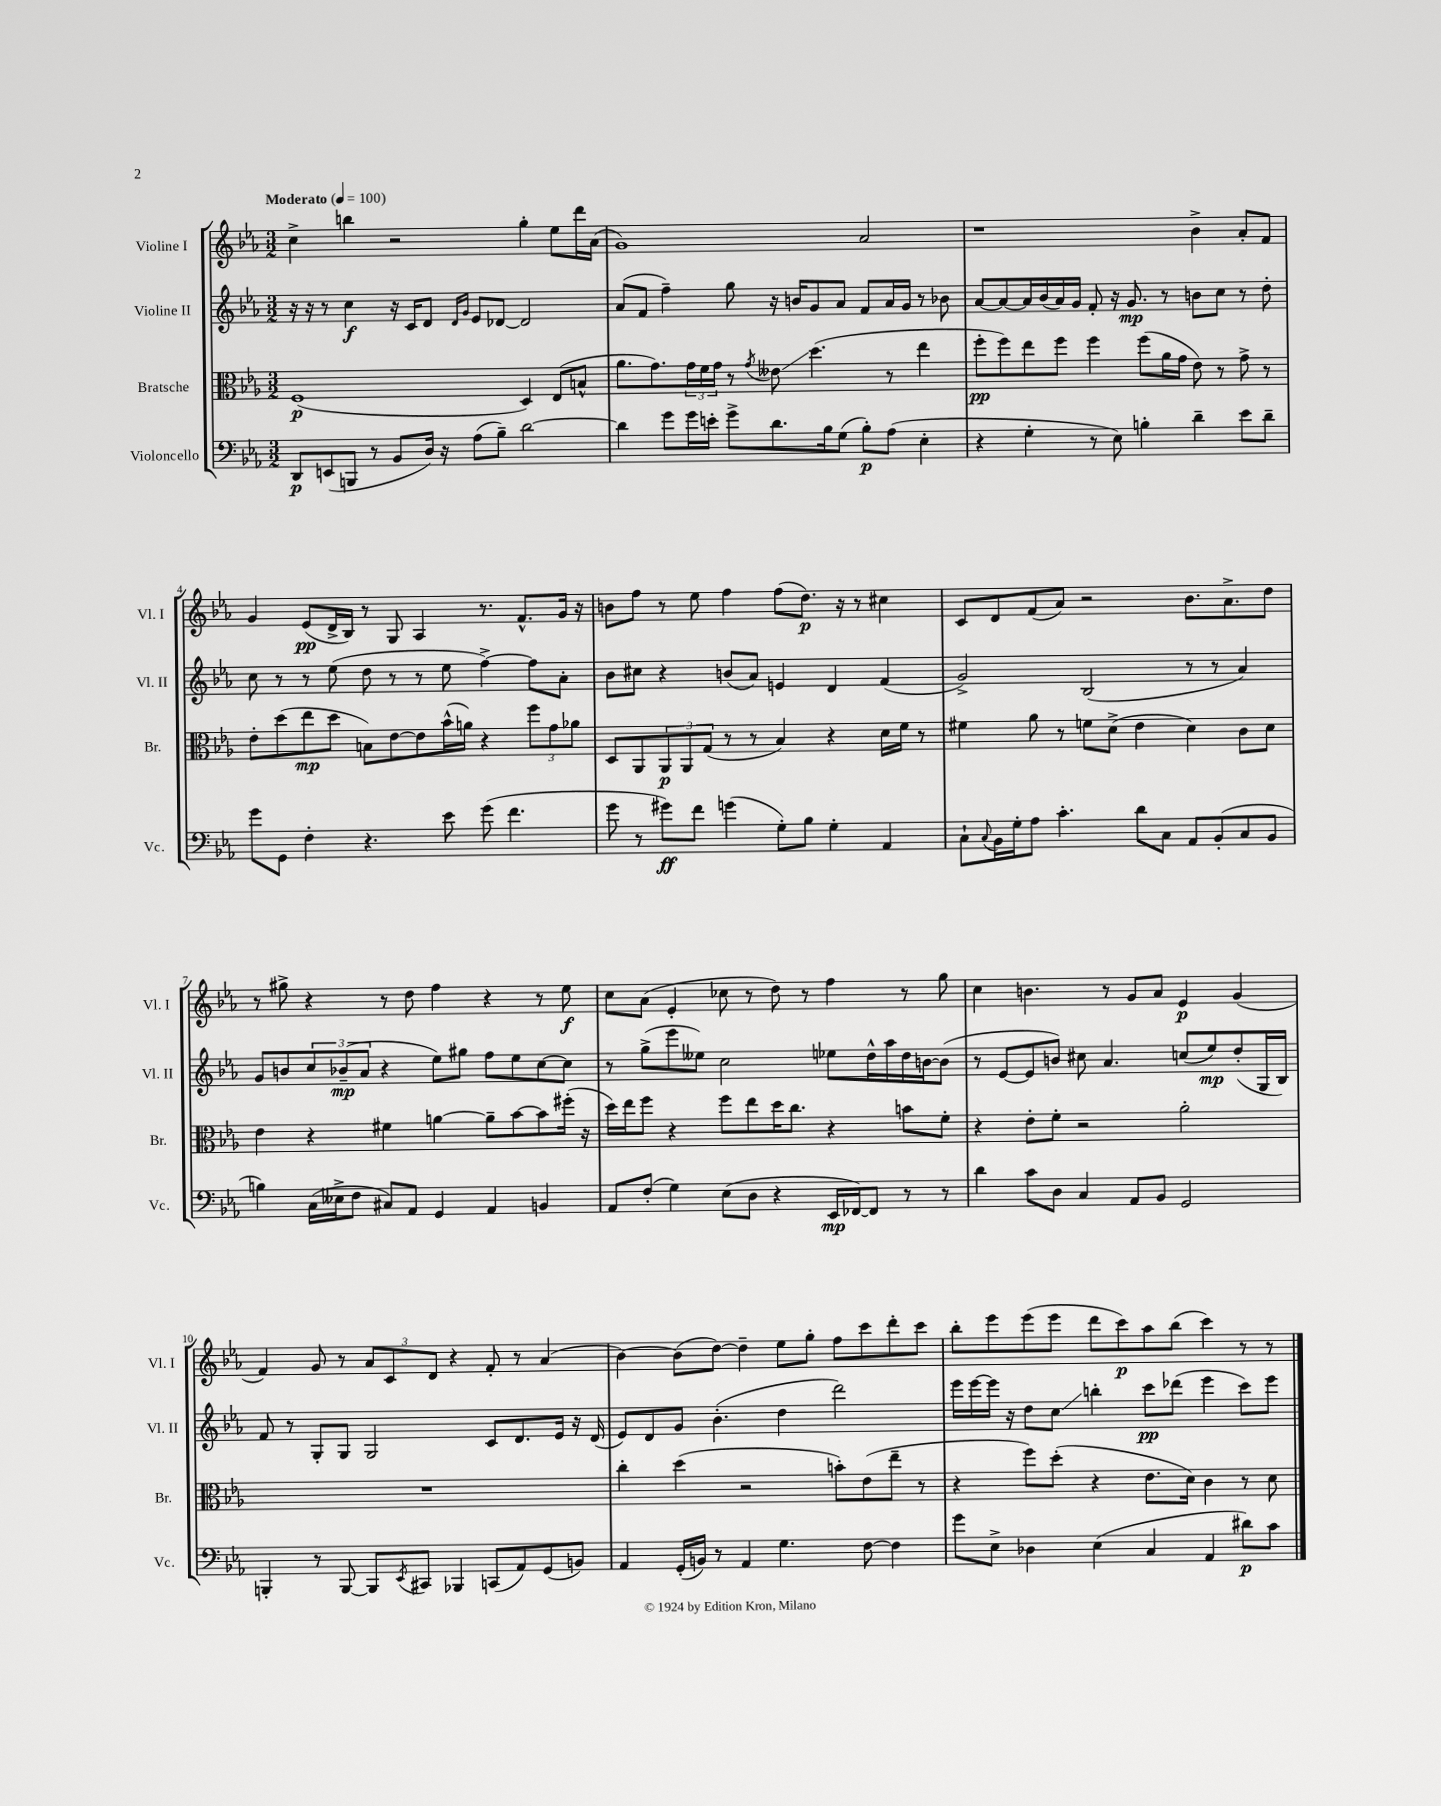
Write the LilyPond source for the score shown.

<<
\new StaffGroup <<
\new Staff = "s0" \with { instrumentName = "Violine I" shortInstrumentName = "Vl. I" } {
    \clef treble \key ees \major \numericTimeSignature \time 3/2 \tempo "Moderato" 4 = 100
    c''4-> b''4 r2 g''4-. ees''8 d'''16 aes'16( |
    g'1) aes'2 |
    r1 bes'4-> aes'8-. f'8 |
    g'4 ees'8\pp( d'16-> bes16) r8 g8 aes4 r8. f'8.-^ g'16 r16 |
    b'8 f''8 r8 ees''8 f''4 f''8( d''8.\p) r16 r8 cis''4 |
    c'8 d'8 f'8( aes'8) r2 bes'8. aes'8.-> d''8 |
    r8 gis''8-> r4 r8 d''8 f''4 r4 r8 ees''8\f |
    c''8 aes'8( ees'4-. ces''8 r8 d''8) r8 f''4 r8 g''8 |
    c''4 b'4. r8 g'8 aes'8 ees'4\p g'4( |
    f'4) g'8 r8 \tuplet 3/2 { aes'8 c'8 d'8 } r4 f'8-. r8 aes'4( |
    bes'4~) bes'8( d''8~) d''4-- ees''8 g''8-. f''8 c'''8 d'''8-. c'''8 |
    bes''8-. ees'''8 ees'''8( ees'''8 d'''8 c'''8\p) aes''8 bes''8( c'''4) r8 r8 \bar "|." |
}
\new Staff = "s1" \with { instrumentName = "Violine II" shortInstrumentName = "Vl. II" } {
    \clef treble \key ees \major \numericTimeSignature \time 3/2
    r16 r16 r8 c''4\f r16 c'16 d'8 \grace { d'16 g'16 } ees'8 des'8~ des'2 |
    aes'8( f'8 f''4--) g''8 r16 b'16 g'8 aes'8 f'8 aes'16 g'16 r8 bes'8 |
    aes'8~ aes'8~ aes'16 bes'16( aes'16) g'16 f'8-. r16 g'8.\mp r8 b'8 c''8 r8 d''8-. |
    c''8 r8 r8 ees''8( d''8 r8 r8 ees''8 f''4~->) f''8 aes'8-. |
    bes'8 cis''8 r4 b'8( aes'8) e'4 d'4 f'4( |
    g'2->) bes2( r8 r8 aes'4) |
    g'8 b'8 \tuplet 3/2 { c''8 bes'8--\mp( aes'8 } r4 ees''8) gis''8 f''8 ees''8 c''8~ c''8 |
    r8 g''8->( ees'''8 eeses''8) c''2 ees''8 d''16-^ aes''16 d''16 b'16~ b'8( |
    r8 ees'8~ ees'8 b'8) cis''8 aes'4. c''8( ees''8\mp) d''8-.( g16 bes16) |
    f'8 r8 g8-. g8 g2 c'8 d'8. ees'16 r16 d'16( |
    ees'8) d'8 g'8 bes'4.-.( d''4 d'''2) |
    ees'''16 ees'''16~ ees'''16 r16 d''8 c''8\glissando b''4-. c'''8\pp des'''8( ees'''4 c'''8) ees'''8 \bar "|." |
}
\new Staff = "s2" \with { instrumentName = "Bratsche" shortInstrumentName = "Br." } {
    \clef alto \key ees \major \numericTimeSignature \time 3/2
    f1\p( d4) ees8( b8-^ |
    aes'8. g'8.) \tuplet 3/2 { g'16 f'16 g'16 } r8 \acciaccatura { g'8 } eeses'8\glissando d''4.( r8 ees''4 |
    f''8-.\pp f''8) ees''8 f''8 f''4 f''8( aes'16 g'16 ees'8) r8 g'8-> r8 |
    ees'8-. d''8( ees''8\mp d''8 b8) ees'8~ ees'8 bes'16-^( a'16) r4 \tuplet 3/2 { f''8 g'8 aes'8 } |
    d8 aes,8 \tuplet 3/2 { aes,8\p aes,8 g8( } r8 r8 bes4) r4 d'16 f'16 r8 |
    fis'4 aes'8 r8 f'8 d'8->( ees'4 d'4) c'8 d'8 |
    ees'4 r4 fis'4 a'4~ a'8-- bes'8~ bes'8 fis''16-.( r16 |
    d''16) ees''16 f''8 r4 f''8 ees''8 d''16 c''8. r4 b'8 f'8-. |
    r4 ees'8-. f'8-. r2 aes'2-. |
    R1. |
    c''4-. d''4( r2 b'8-.) ees'8( ees''8-- r8 |
    r4 f''8) d''8-.( r4 ees'8. d'16) c'4 r8 d'8 \bar "|." |
}
\new Staff = "s3" \with { instrumentName = "Violoncello" shortInstrumentName = "Vc." } {
    \clef bass \key ees \major \numericTimeSignature \time 3/2
    d,8\p e,8( b,,8 r8 bes,8 d16) r16 aes8( bes8--) d'2~ |
    d'4 g'8 g'16 e'16-. g'8-> d'8. bes16 g8( bes8-.\p) aes8( ees4-. |
    r4 g4-. r8 ees8) b4-. d'4-- ees'8 d'8-- |
    g'8 g,8 f4-. r4. ees'8 g'8( f'4. |
    g'8 r8 gis'8\ff) f'8 g'4( g8-.) bes8 g4-. aes,4 |
    c8-! \appoggiatura { c8 } bes,16 g16-. aes8 c'4.-. d'8 c8 aes,8 bes,8-.( c8 bes,8 |
    b4) c16( eeses16-> f8 cis8) aes,8 g,4 aes,4 b,4 |
    aes,8 f8-.( g4) ees8( d8 r4 ees,16\mp fes,16~) fes,8 r8 r8 |
    d'4 c'8 d8 c4 aes,8 bes,8 g,2 |
    b,,4-. r8 b,,8~ b,,8 \acciaccatura { ees,8 } cis,8 bes,,4 c,8( aes,8) g,8( b,8) |
    aes,4 g,16-.( b,16) r8 aes,4 g4. f8~ f4 |
    g'8 ees8-> des4 ees4( c4 aes,4 dis'8\p) c'8 \bar "|." |
}
>>
>>
